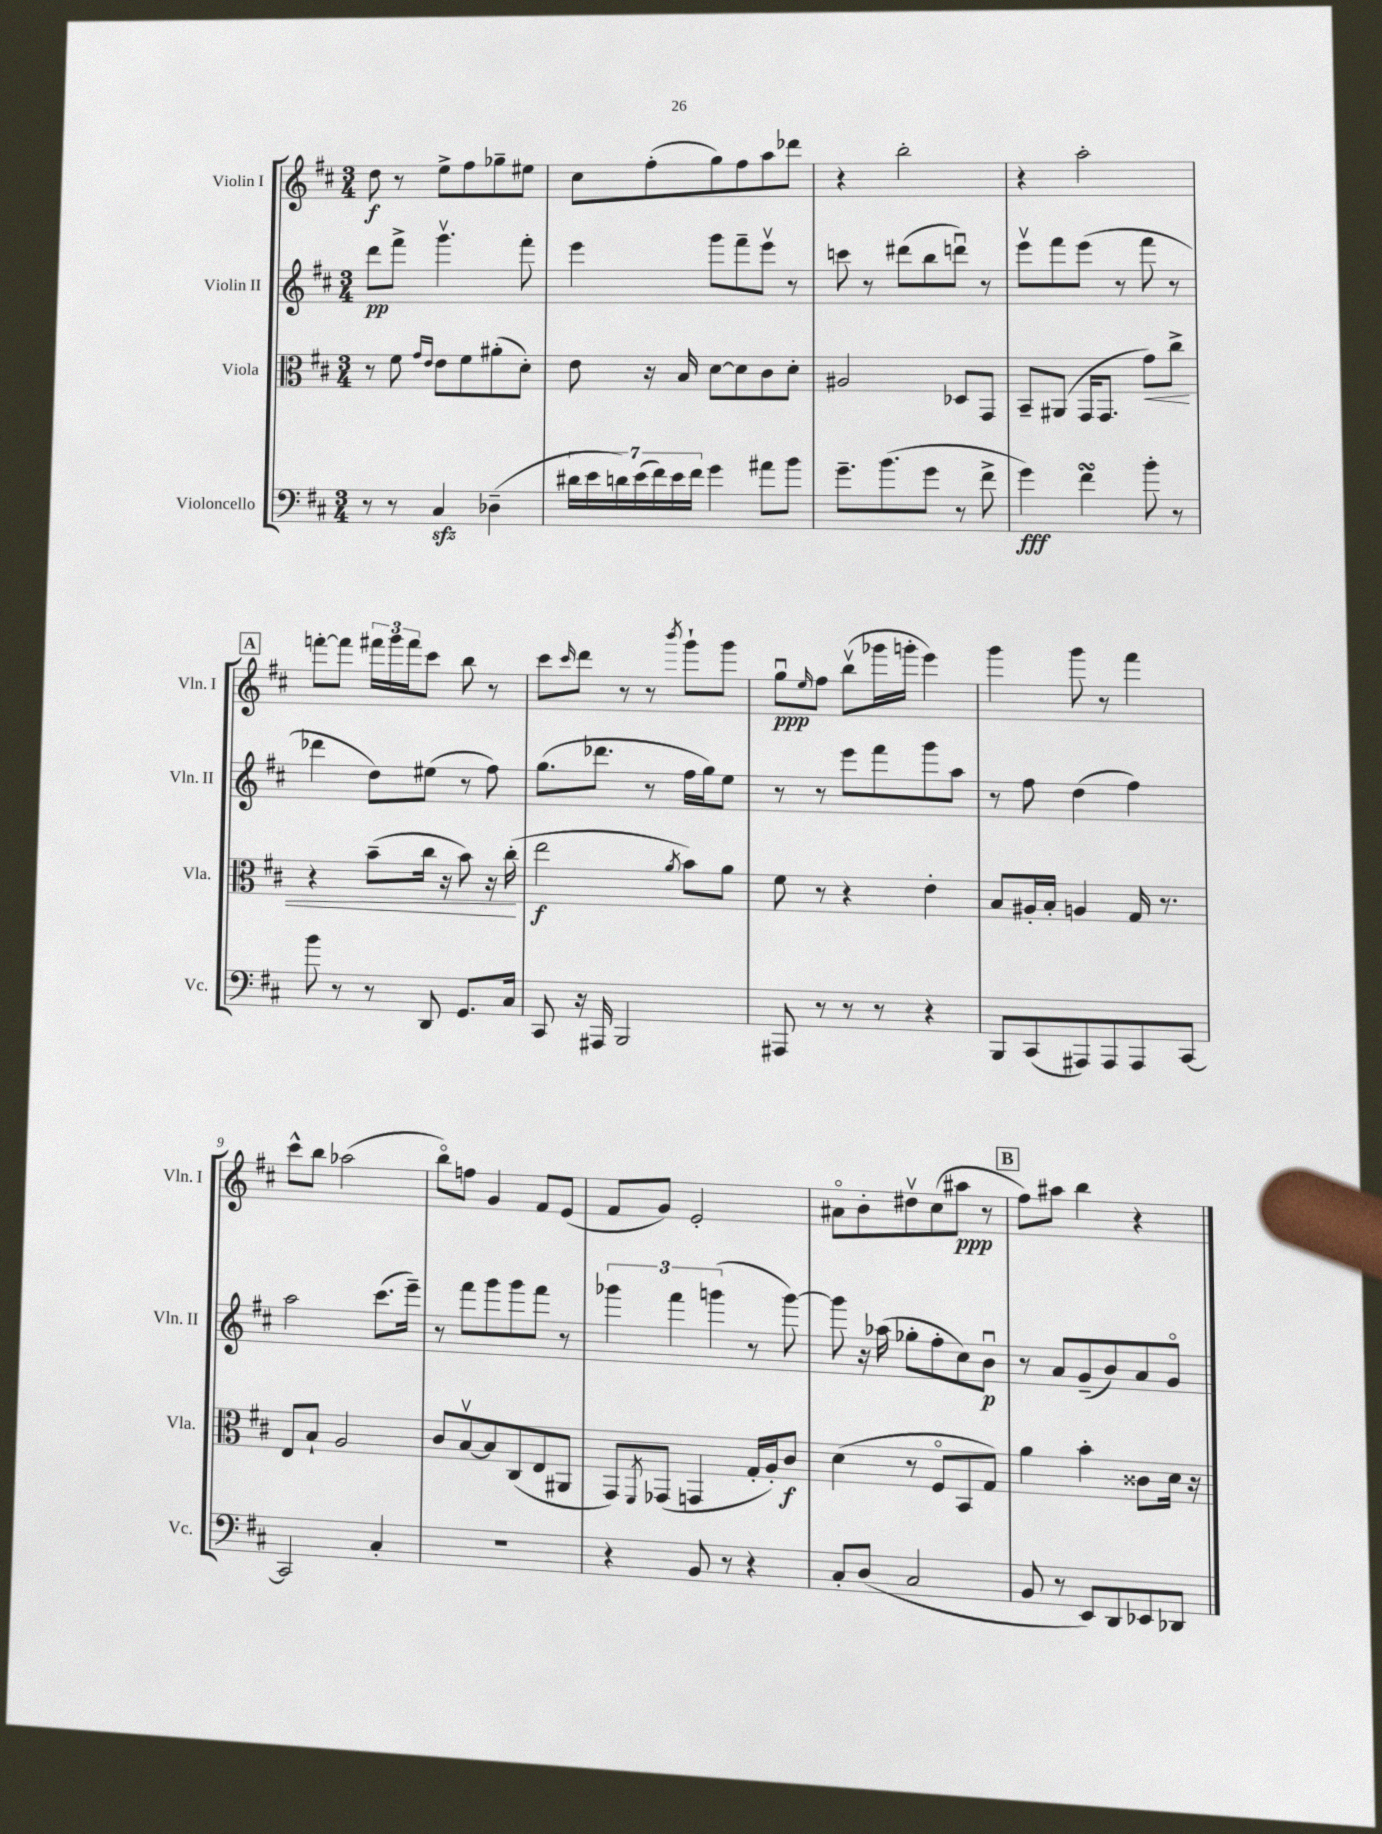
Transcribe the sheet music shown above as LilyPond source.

<<
\new StaffGroup <<
\new Staff = "s0" \with { instrumentName = "Violin I" shortInstrumentName = "Vln. I" } {
    \clef treble \key d \major \numericTimeSignature \time 3/4
    d''8\f r8 e''8-> fis''8 ges''8-- eis''8 |
    cis''8 fis''8-.( g''8) fis''8 a''8 des'''8 |
    r4 b''2-. |
    r4 a''2-. |
    \mark \markup { \box "A" } f'''8~-. f'''8 \tuplet 3/2 { fis'''16 g'''16 fis'''16 } cis'''8 b''8 r8 |
    cis'''8 \grace { cis'''16 } d'''8 r8 r8 \acciaccatura { b'''8 } g'''8-! g'''8 |
    g''8\downbow\ppp \grace { e''16 } fis''8 b''8\upbow( ges'''16 g'''16-. e'''4) |
    g'''4 g'''8 r8 fis'''4 |
    cis'''8-^ b''8 aes''2( |
    b''8\flageolet) f''8 g'4 fis'8 e'8( |
    fis'8 g'8) e'2-. |
    ais'8\flageolet b'8-. dis''8\upbow cis''8( ais''8\ppp r8 |
    \mark \markup { \box "B" } fis''8) ais''8 b''4 r4 \bar "|." |
}
\new Staff = "s1" \with { instrumentName = "Violin II" shortInstrumentName = "Vln. II" } {
    \clef treble \key d \major \numericTimeSignature \time 3/4
    d'''8\pp fis'''8-> g'''4.\upbow fis'''8-. |
    e'''4 g'''8 fis'''8-- e'''8\upbow r8 |
    c'''8 r8 dis'''8( b''8 d'''8\downbow) r8 |
    e'''8\upbow fis'''8 e'''8( r8 fis'''8 r8 |
    \mark \markup { \box "A" } des'''4 d''8) eis''8( r8 fis''8) |
    g''8.( des'''8. r8 fis''16 g''16) e''8 |
    r8 r8 e'''8 fis'''8 g'''8 a''8 |
    r8 fis''8 d''4( fis''4) |
    a''2 cis'''8.( e'''16--) |
    r8 fis'''8 g'''8 g'''8 fis'''8 r8 |
    \tuplet 3/2 { ges'''4 fis'''4 g'''4( } r8 g'''8~) |
    g'''8 r16 aes''16( ges''8-. fis''8-. cis''8) b'8\downbow\p |
    \mark \markup { \box "B" } r8 a'8 g'8--( b'8) a'8 g'8\flageolet \bar "|." |
}
\new Staff = "s2" \with { instrumentName = "Viola" shortInstrumentName = "Vla." } {
    \clef alto \key d \major \numericTimeSignature \time 3/4
    r8 fis'8 \grace { g'16 e'16 } e'8 fis'8 ais'8-.( d'8-.) |
    e'8 r16 b16 d'8~ d'8 cis'8 d'8-. |
    ais2 des8 g,8 |
    b,8-- ais,8( g,16 g,8. g'8\<) cis''8-> |
    \mark \markup { \box "A" } r4 b'8--( cis''16 r16 b'8) r16 cis''16-.\!( |
    e''2\f \acciaccatura { a'8 } b'8) a'8 |
    fis'8 r8 r4 e'4-. |
    b8 ais16-. b16-. a4 g16 r8. |
    e8 b8-! a2 |
    cis'8 b8~\upbow b8 cis8( e8 ais,8 |
    g,8) \acciaccatura { fis,8 } ges,8( g,4 g16-. a16-.) cis'8\f |
    d'4( r8 fis8\flageolet b,8 g8) |
    \mark \markup { \box "B" } a'4 b'4-. cisis'8 d'16 r16 \bar "|." |
}
\new Staff = "s3" \with { instrumentName = "Violoncello" shortInstrumentName = "Vc." } {
    \clef bass \key d \major \numericTimeSignature \time 3/4
    r8 r8 cis4\sfz des4--( |
    \tuplet 7/4 { dis'16 e'16 d'16) e'16( fis'16) e'16 fis'16 } g'4 ais'8 b'8 |
    g'8.-- b'8.( g'8 r8 fis'8-> |
    g'4\fff) fis'4\turn b'8-. r8 |
    \mark \markup { \box "A" } b'8 r8 r8 d,8 g,8. cis16 |
    cis,8 r16 ais,,16 b,,2 |
    ais,,8 r8 r8 r8 r4 |
    b,,8 cis,8( ais,,8) ais,,8 ais,,8 cis,8~ |
    cis,2 cis4-. |
    R2. |
    r4 b,8 r8 r4 |
    cis8-. d8( cis2 |
    \mark \markup { \box "B" } b,8 r8 e,8) d,8 ees,8 des,8 \bar "|." |
}
>>
>>
